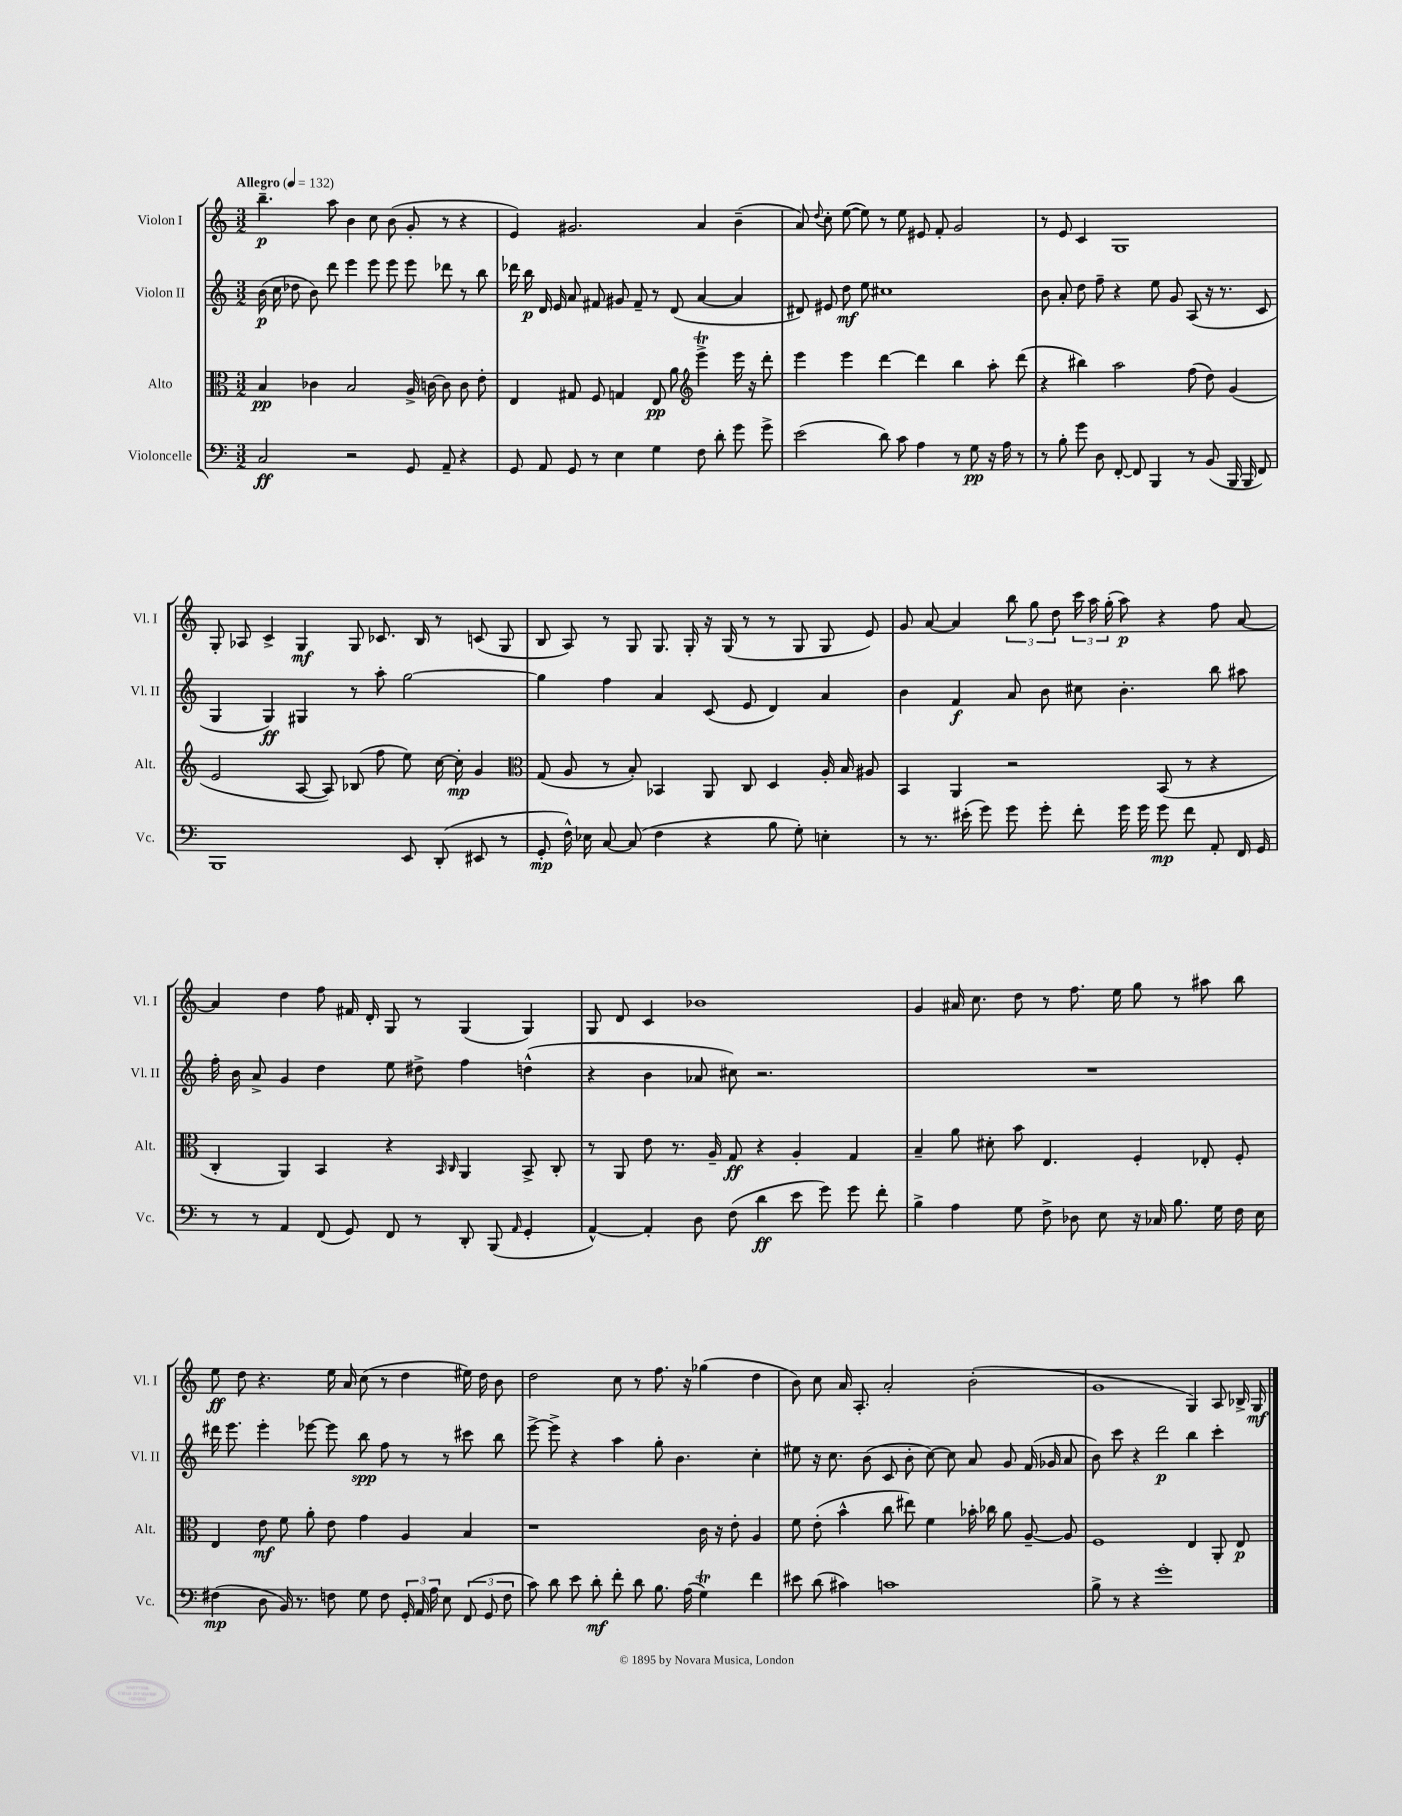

**kern	**kern	**kern	**kern
*staff4	*staff3	*staff2	*staff1
*clefF4	*clefC3	*clefG2	*clefG2
*k[]	*k[]	*k[]	*k[]
*M3/2	*M3/2	*M3/2	*M3/2
*MM132	*MM132	*MM132	*MM132
2C	4B	(16b	4.bb~
.	.	16cc	.
.	.	8dd-	.
.	4c-	8b)	.
.	.	8ddd	8aa
2r	2B	4eee	4b
.	.	8eee	8cc
.	.	8eee	(8b
8GG	16A^	8eee	8g'
.	[16c	.	.
8AA~	8c]	8ddd-	8r
4r	8c	8r	4r
.	8e'	8bb	.
=	=	=	=
8GG	4E	16ddd-	4e)
.	.	16bb	.
8AA	.	16d	.
.	.	16e	.
8GG	8G#	8a	2.g#
8r	8F	8f#	.
4E	4G	8g#	.
.	.	8f#~	.
4G	8E	8r	.
.	8a	(8d	.
*	*clefG2	*	*
8F	4eee^	[4a	4a
8d'	.	.	.
8g	16eee	4a]	(4b~
.	16r	.	.
8g^	8ddd'	.	.
=	=	=	=
(2e	4eee	8d#)	8a)
.	.	.	8qqdd
.	.	8e#	8cc'
.	4eee	8dd	([8ee
.	.	8ee	8ee])
8d)	[4ddd	1cc#	8r
8c	.	.	8ee
4A	4ddd]	.	8e#
.	.	.	8f'
8r	4bb	.	2g
8G	.	.	.
16r	8aa'	.	.
16A	.	.	.
8r	(8ddd	.	.
=	=	=	=
8r	4r	8b	8r
8B'	.	8a'	8e
8g	4bb#)	8dd	4c
8D	.	8ff~	.
[8FF'	2aa	4r	1G
8FF]	.	.	.
4BBB	.	8ee	.
.	.	8g	.
8r	(8ff	(8A	.
(8BB	8dd)	16r	.
.	.	8.r	.
16BBB	(4g	.	.
16BBB	.	.	.
8FF)	.	8c	.
=	=	=	=
1BBB	2e	4G	8G'
.	.	.	8A-
.	.	4G)	4c^
.	[8A	4G#	4G
.	8A])	.	.
.	(8B-	8r	8G
.	8ff	8aa'	8.c-
8EE	8ee)	[2gg	.
.	.	.	16B
(8DD'	[16cc	.	8r
.	16cc']	.	.
8EE#	4g	.	(8c
8r	.	.	8G
=	=	=	=
*	*clefC3	*	*
8GG'	(8G	4gg]	8B
16F^^)	8A	.	8A)
16E-	.	.	.
[8C	8r	4ff	8r
(8C]	8B')	.	8G
4F	4BB-	4a	8.G
.	.	.	16G'
4r	8AA	(8c	16r
.	.	.	(16G
.	8C	8e	8r
8B	4D	4d)	8r
8G')	.	.	8G
4E'	16A'	4a	8G
.	16B	.	.
.	8A#	.	8e)
=	=	=	=
8r	4BB	4b	8g
8.r	.	.	[8a
.	4AA	4f	4a]
(16e#'	.	.	.
8g)	.	.	.
8g	2r	8a	12bb
.	.	.	12gg
8g'	.	8b	.
.	.	.	12dd
8f'	.	8cc#	24ccc
.	.	.	24aa
.	.	.	(24gg'
16g	.	4.b'	8aa)
16g	.	.	.
8g	(8BB	.	4r
8f	8r	.	.
8AA'	4r	8bb	8ff
16FF	.	8aa#	[8a
16GG	.	.	.
=	=	=	=
8r	4C'	16ff'	4a]
.	.	16b	.
8r	.	8a^	.
4AA	4AA)	4g	4dd
(8FF	4BB	4dd	8ff
8GG)	.	.	16f#
.	.	.	16d'
8FF	4r	8ee	8G
8r	.	8dd#^	8r
.	16qqBB	.	.
.	16qqC	.	.
8DD'	4AA	4ff	(4G
(8BBB	.	.	.
16qqAA	.	.	.
4GG'	8BB^	(4dd^^	4G)
.	8C'	.	.
=	=	=	=
[4AA^^)	8r	4r	8G
.	8AA	.	8d
4AA']	8e	4b	4c
.	8.r	.	.
8D	.	8a-	1b-
.	16A~	.	.
(8F	8G	8cc#)	.
4d	4r	2.r	.
8e	4A'	.	.
8g)	.	.	.
8g	4G	.	.
8f'	.	.	.
=	=	=	=
4B^	4B~	1.r	4g
4A	8a	.	16a#
.	.	.	8.cc
.	8d#'	.	.
8G	8b	.	8dd
8F^	4.E	.	8r
8D-	.	.	8.ff
8E	.	.	.
.	.	.	16ee
16r	4F'	.	8gg
16C-	.	.	.
8.B	.	.	8r
.	8E-'	.	8aa#
16G	.	.	.
16F	8F'	.	8bb
16E	.	.	.
=	=	=	=
(4F#	4E	16ddd#	8ee
.	.	8.eee	.
.	.	.	8dd
8D	8e	4eee'	4.r
16BB)	8f	.	.
8.r	.	.	.
.	8a'	[8eee-	.
8F	8e	8eee-]	16ee
.	.	.	16a
8G	4g	8bb	(8cc
8F	.	8ff	8r
24GG'	4A	8r	4dd
24AA	.	.	.
24A	.	.	.
8E	.	8r	.
(12FF	4B	8ccc#	16ee#)
.	.	.	16dd
12GG	.	.	.
.	.	8bb	8b
12F	.	.	.
=	=	=	=
8c)	1r	[8eee^	2dd
8d	.	8eee^]	.
8e	.	4r	.
8d'	.	.	.
8f'	.	4aa	8cc
8d	.	.	8r
8.B	.	8gg'	8.ff
.	.	4.b	.
(16A	.	.	16r
4G)	16c	.	(4gg-
.	16r	.	.
.	8e'	.	.
4f	4A	4cc'	4dd
=	=	=	=
8e#	8f	8ee#	8b)
(8d	(8e'	16r	8cc
.	.	8.cc	.
4c#)	4b^^	.	16a
.	.	.	8.A'
.	.	(8b	.
1c	8cc	8c	2a'
.	8ee#)	8b'	.
.	4f	[8cc)	.
.	.	8cc]	.
.	16b-'	8a	(2b'
.	16cc-	.	.
.	8a	8g	.
.	[8A~	(16f	.
.	.	16g-	.
.	8A]	8a	.
=	=	=	=
8B^	1F	8b)	1g
8r	.	8ccc	.
4r	.	4r	.
1g'	.	2ddd	.
.	4E	4bb	4G)
.	8AA'	4ccc'	8A
.	8E	.	16B-^
.	.	.	16G
==	==	==	==
*-	*-	*-	*-
